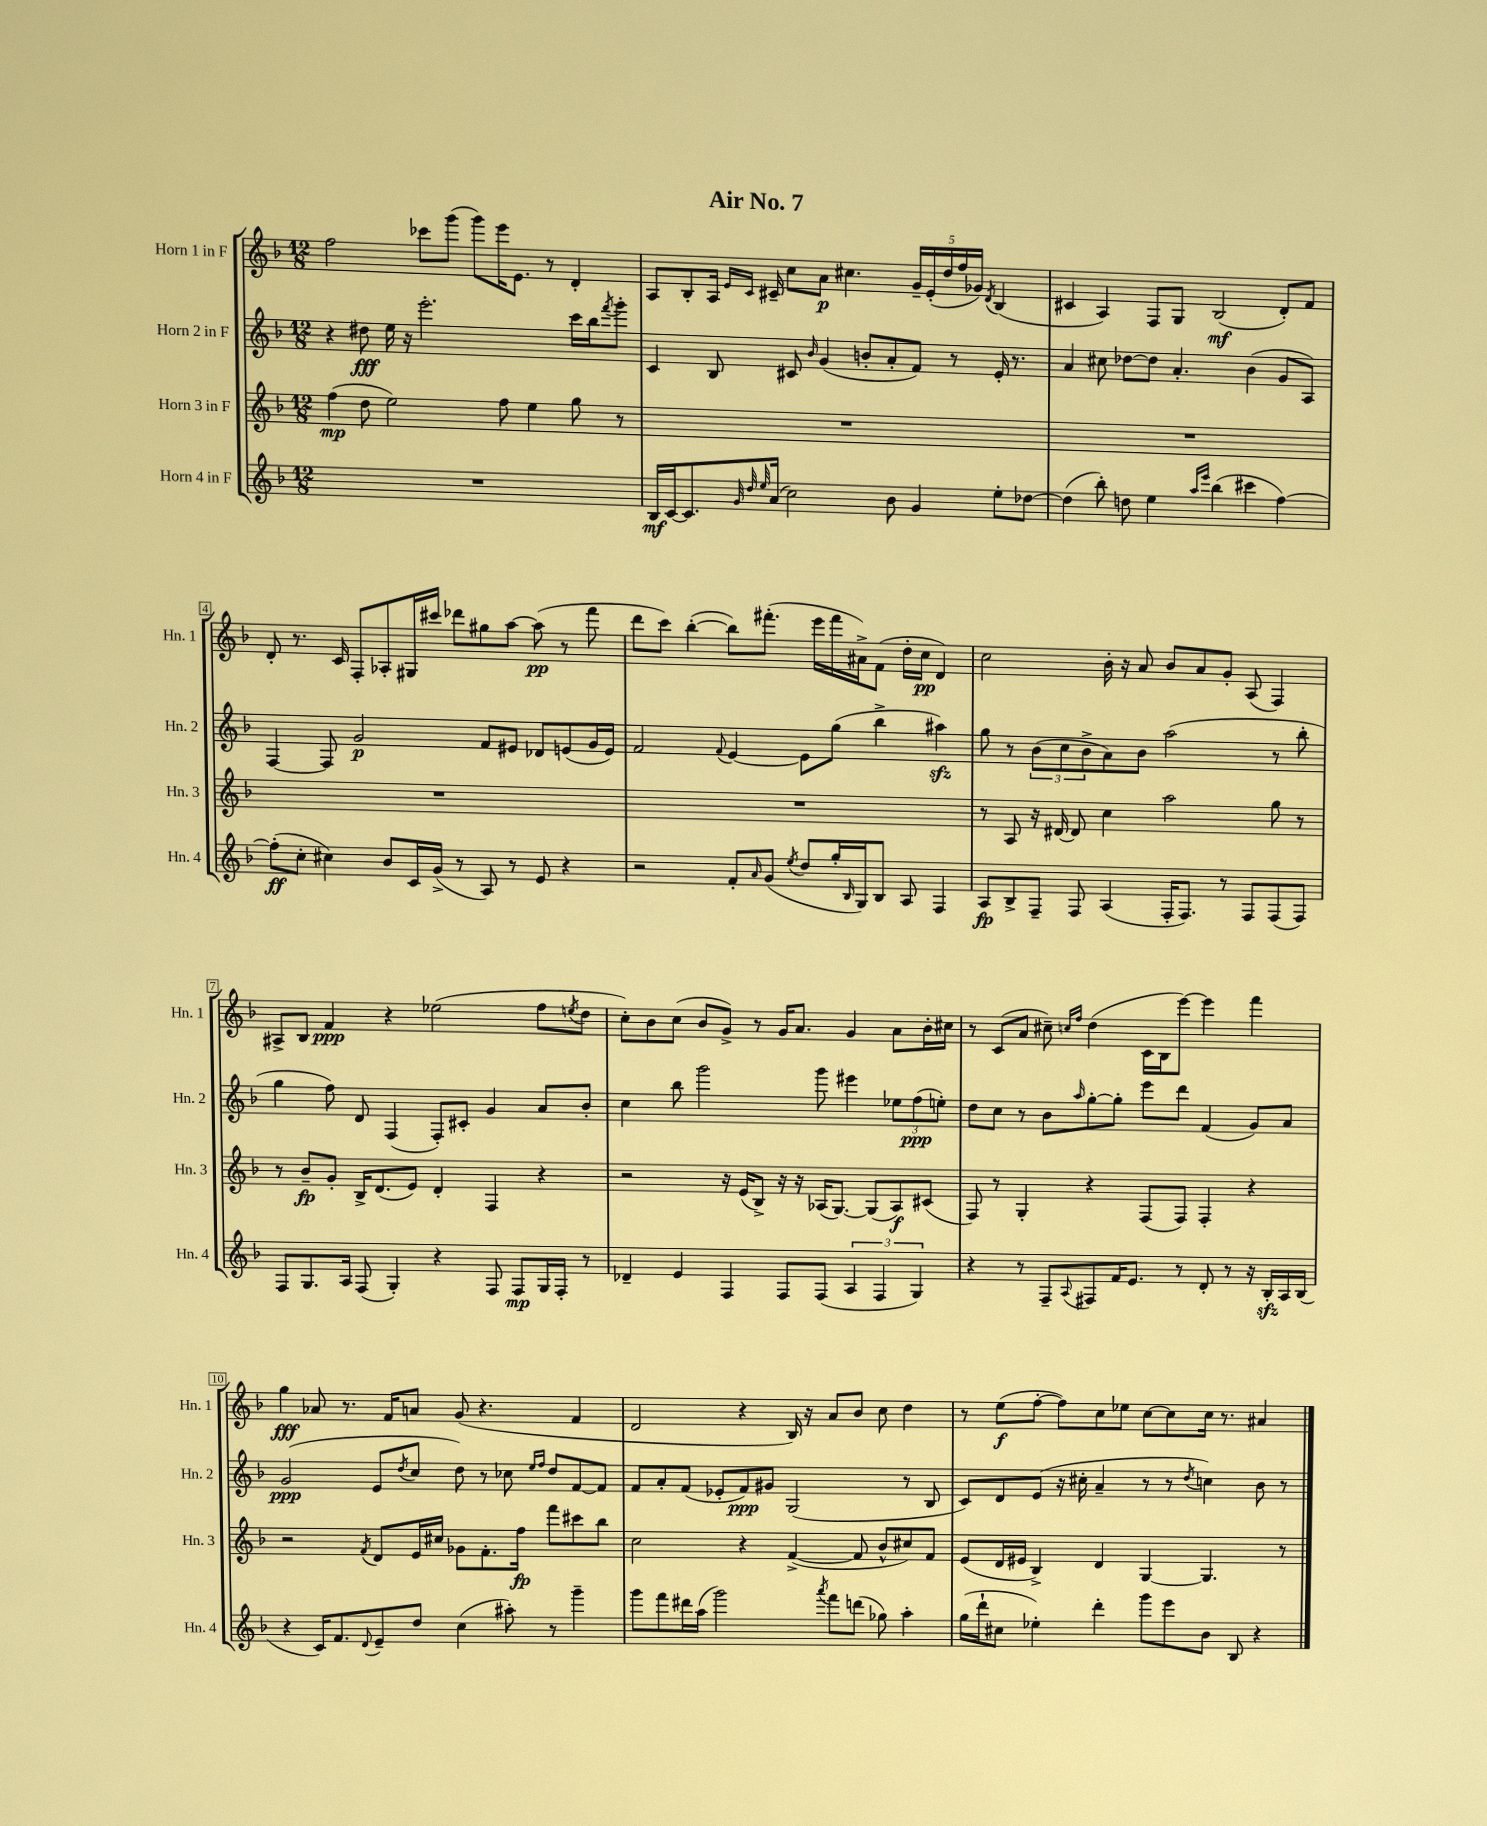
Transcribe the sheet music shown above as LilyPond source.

\header { title = "Air No. 7" }
<<
\new StaffGroup <<
\new Staff = "s0" \with { instrumentName = "Horn 1 in F" shortInstrumentName = "Hn. 1" } {
    \clef treble \key f \major \numericTimeSignature \time 12/8
    f''2 ces'''8 g'''8( g'''8) e'''16 e'8. r8 d'4-. |
    a8 bes8-. a16 \grace { e'16 c'16 } cis'16-- c''8 a'8\p cis''4. \tuplet 5/4 { g'16-- e'16-.( d''16 f''16 ges'16) } \acciaccatura { d'8 } bes4( |
    cis'4 a4) f8 g8 bes2\mf( d'8-.) f'8 |
    d'8-. r8. c'16 f8-. aes8-. gis16 cis'''16 des'''8 gis''8 a''8~ a''8\pp( r8 f'''8 |
    d'''8 c'''8) bes''4~-.( bes''8) fis'''8.-.( e'''16 fis'''16 ais'16->) f'8( d''16-. c''16\pp d'4) |
    c''2 bes'16-. r16 a'8 bes'8 a'8 g'8-. a8( f4) |
    ais8-> bes8 f'4\ppp r4 ees''2( f''8 \acciaccatura { e''8 } d''8 |
    c''8-.) bes'8 c''8( bes'8 g'8->) r8 g'16 a'8. g'4 a'8 bes'16-. cis''16 |
    r8 c'8( a'8 cis''8--) \grace { c''16 f''16 } d''4( c'16 bes16 e'''8~) e'''4 f'''4 |
    g''4\fff aes'8 r8. f'16 a'8 g'8( r4. f'4 |
    d'2 r4 bes16) r16 a'8 bes'8 c''8 d''4 |
    r8 e''8\f( f''8~-. f''8) c''8 ees''8 c''8~ c''8 c''16 r8. ais'4 \bar "|." |
}
\new Staff = "s1" \with { instrumentName = "Horn 2 in F" shortInstrumentName = "Hn. 2" } {
    \clef treble \key f \major \numericTimeSignature \time 12/8
    r4 dis''8\fff e''16 r16 e'''2.-. c'''16 bes''16 \acciaccatura { f'''8 } g'''8-. |
    c'4 bes8 cis'8 \grace { bes'16 } g'4( b'8-. a'8-. f'8) r8 e'16-. r8. |
    a'4 cis''8 des''8~ des''8 a'4.-. bes'4( g'8 a8) |
    f4~ f8 g'2\p f'8 eis'8 des'8 e'8( g'16 e'16) |
    f'2 \appoggiatura { f'8 } e'4~ e'8 g''8( bes''4-> ais''4\sfz) |
    g''8 r8 \tuplet 3/2 { bes'8( c''8 bes'8-> } a'8) bes'8 a''2( r8 bes''8-. |
    g''4 f''8) d'8 f4( f8-.) cis'8-. g'4 a'8 bes'8-. |
    c''4 bes''8 g'''2 g'''8 eis'''4 \tuplet 3/2 { ees''8 f''8\ppp( e''8-.) } |
    d''8 c''8 r8 bes'8 \grace { a''16 } g''8~-. g''8-. e'''8 d'''8 f'4( g'8) a'8 |
    g'2\ppp( e'8 \acciaccatura { d''8 } c''8 d''8) r8 ces''8 \grace { e''16 f''16 } d''8 f'8~ f'8 |
    f'8 a'8-. f'8( ees'8-. f'8\ppp) gis'8 g2( r8 bes8 |
    c'8) d'8 e'8( r16 cis''16-. a'4-- r8 r8 \acciaccatura { d''8 } c''4) bes'8 r8 \bar "|." |
}
\new Staff = "s2" \with { instrumentName = "Horn 3 in F" shortInstrumentName = "Hn. 3" } {
    \clef treble \key f \major \numericTimeSignature \time 12/8
    f''4\mp( d''8 e''2) f''8 e''4 g''8 r8 |
    R1. |
    R1. |
    R1. |
    R1. |
    r8 a8 r16 dis'16~ dis'8 c''4 a''2 g''8 r8 |
    r8 bes'8--\fp g'8-. bes16-> d'8.( e'8) d'4-. f4 r4 |
    r2 r16 e'16( bes8->) r16 r16 aes16( g8.~) g8( aes8\f) cis'8( |
    f8) r8 g4-. r4 f8( f8) f4-. r4 |
    r2 \acciaccatura { f'8 } d'8 e'16 cis''16 ges'8 f'8.-. f''16\fp f'''8 cis'''8 bes''8 |
    c''2 r4 f'4~->( f'8 bes'8-^ cis''8) f'8 |
    e'8( d'16 eis'16 bes4->) d'4 g4~ g4. r8 \bar "|." |
}
\new Staff = "s3" \with { instrumentName = "Horn 4 in F" shortInstrumentName = "Hn. 4" } {
    \clef treble \key f \major \numericTimeSignature \time 12/8
    R1. |
    bes16\mf c'16~ c'8. \grace { g'32 d''32 e''32 } a'16( c''2) bes'8 g'4 e''8-. des''8~ |
    des''4( bes''8-.) d''8 e''4 \grace { a''16 e'''16 } bes''4( cis'''4 f''4~) |
    f''8-.\ff( c''8-. cis''4) bes'8 c'16 g'16->( r8 a8) r8 e'8 r4 |
    r2 f'8-. \grace { a'16 } g'8( \acciaccatura { e''8 } d''8 g''16-. \grace { bes16 } g16) bes8 a8 f4 |
    a8\fp bes8-> f8-- f8 a4( f16-. f8.) r8 f8 f8( f8) |
    f8 g8. a16 f8( g4-.) r4 f8 f8\mp g16 f16-. r8 |
    des'4-- e'4 f4 f8 f8( \tuplet 3/2 { a4 f4 g4) } |
    r4 r8 f8-- \appoggiatura { a8 } fis8 f'16 e'8. r8 d'8-. r8 r16 bes16-.\sfz a16 bes16( |
    r4 c'16) f'8. \appoggiatura { d'8 } e'8-- d''8 c''4( ais''8-.) r8 g'''4-- |
    g'''8 f'''8 dis'''16 a''16( g'''2) \acciaccatura { a'''8 } f'''8 d'''8( ges''8) a''4-. |
    g''16( d'''16-! cis''8 ees''4-.) d'''4-. g'''8 e'''8 bes'8 bes8 r4 \bar "|." |
}
>>
>>
\layout { \context { \Score \override BarNumber.stencil = #(make-stencil-boxer 0.1 0.3 ly:text-interface::print) } }
